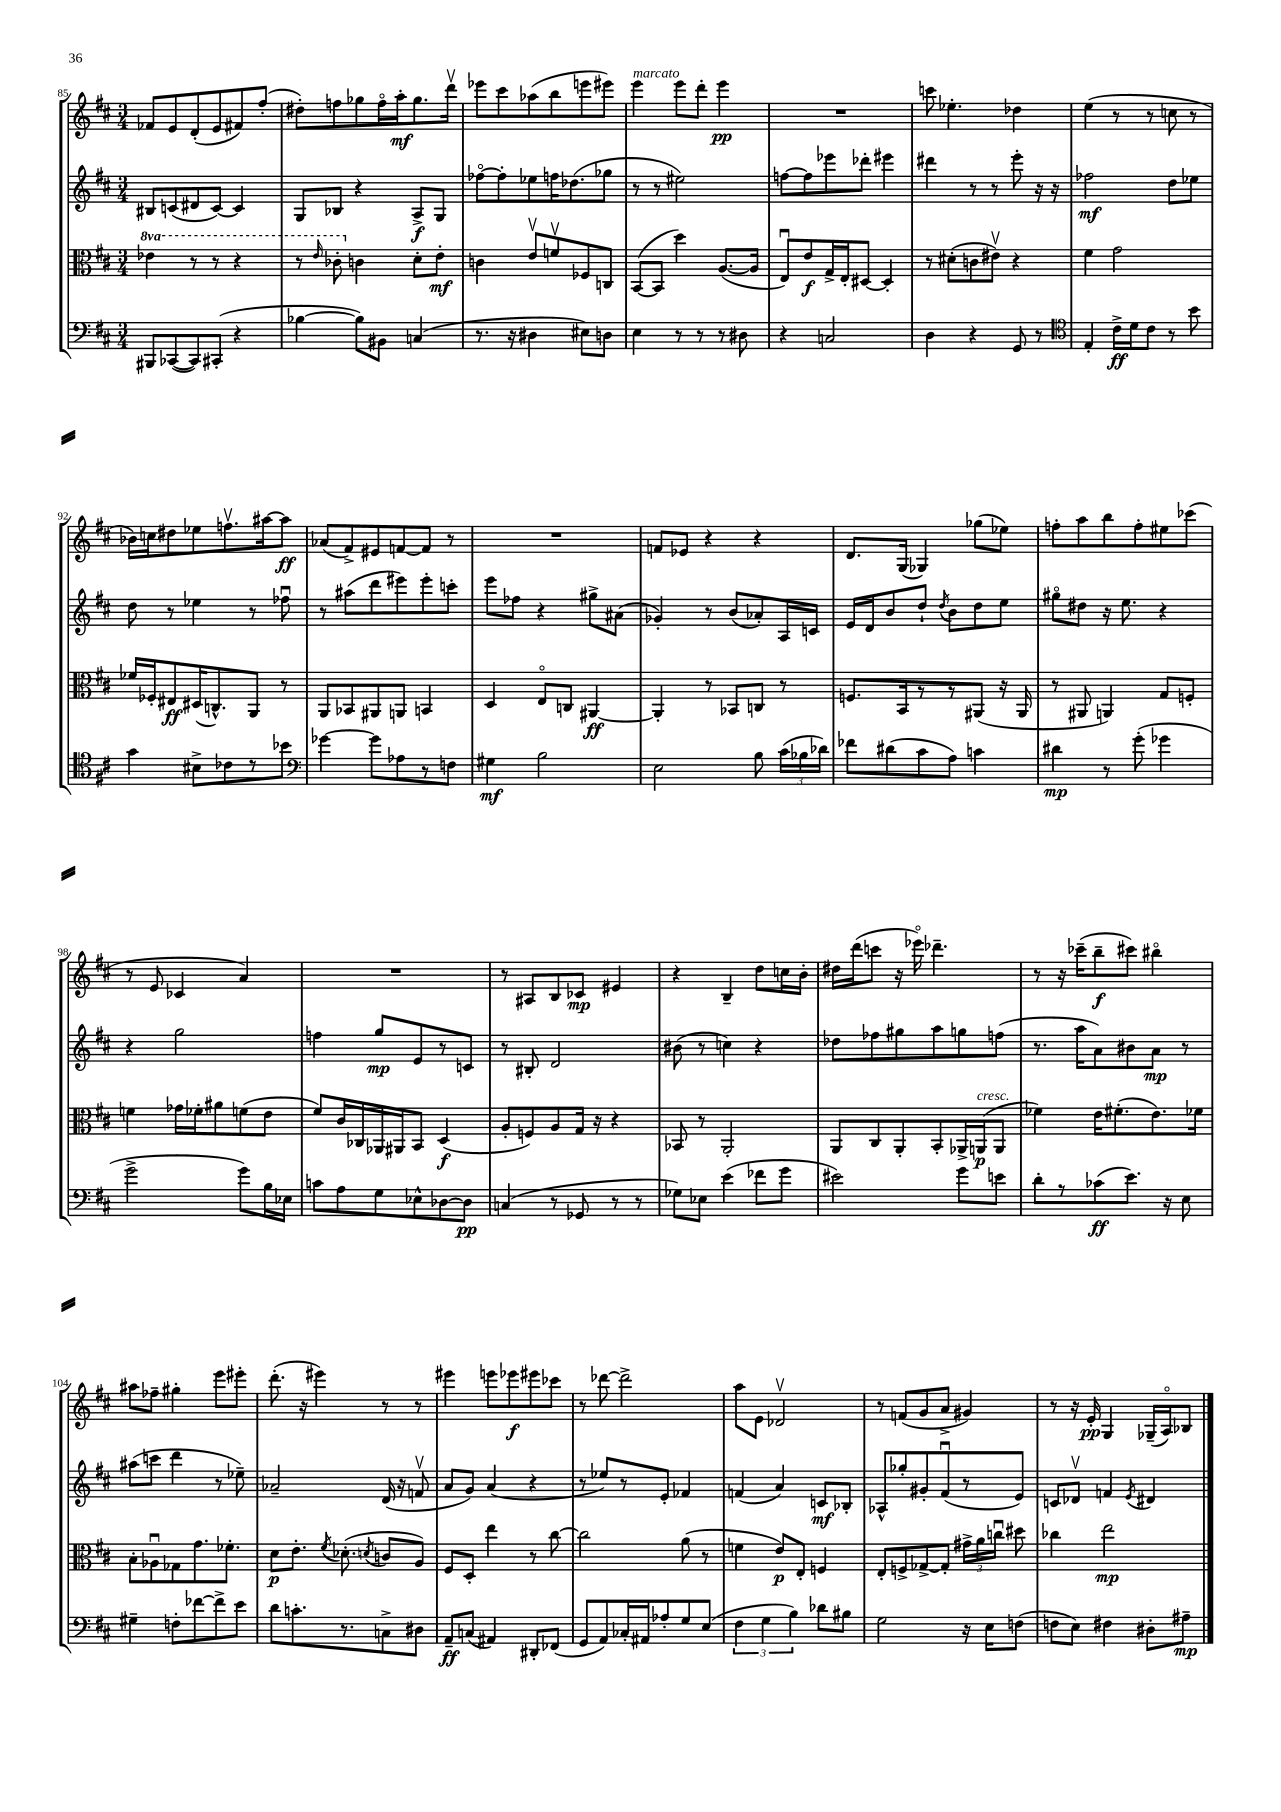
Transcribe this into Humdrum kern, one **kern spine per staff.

**kern	**dynam	**kern	**dynam	**kern	**dynam	**kern	**dynam
*part4	*part4	*part3	*part3	*part2	*part2	*part1	*part1
*staff4	*staff4	*staff3	*staff3	*staff2	*staff2	*staff1	*staff1
*clefF4	*	*clefC3	*	*clefG2	*	*clefG2	*
*k[f#c#]	*	*k[f#c#]	*	*k[f#c#]	*	*k[f#c#]	*
*M3/4	*	*M3/4	*	*M3/4	*	*M3/4	*
*	*	*8va	*	*	*	*	*
=85	=85	=85	=85	=85	=85	=85	=85
8BBB#X/L	.	4ee-X\	.	8B#X/L	.	8f-X/L	.
([8CC-X/	.	.	.	(8cn/	.	8e/	.
8CC-/])	.	8r	.	8d#X/	.	(8d'/	.
(8CC#X'/J	.	8r	.	[8c/J)	.	8e/	.
4r	.	4r	.	4c/]	.	8f#X/)	.
.	.	.	.	.	.	(8ff#'/J	.
=86	=86	=86	=86	=86	=86	=86	=86
[4B-X\	.	8r	.	8G/L	.	8dd#X'\L)	.
.	.	16qqee/	.	.	.	.	.
.	.	8cc-X'\	.	8B-X/J	.	8ffn\	.
*	*	*X8va	*	*	*	*	*
8B-\L])	.	4cn\	.	4r	.	8gg-X\	.
8BB#X\J	.	.	.	.	.	16ff\L	.
.	.	.	.	.	.	16aa'\J	mf
(4Cn/	.	8d'\L	.	8A^/L	f	8.gg-\	.
.	.	8e'\J	mf	8G/J	.	.	.
.	.	.	.	.	.	16dddv\Jk	.
=87	=87	=87	=87	=87	=87	=87	=87
8.r	.	4cn\	.	[8ff-X\L	.	8eee-X\L	.
.	.	.	.	8ff-'\]	.	8ccc#\	.
16r	.	.	.	.	.	.	.
4D#X\	.	8ev/L	.	8ee-X\	.	(8aa-X\	.
.	.	8fnv/	.	16ffn\K	.	8bb\	.
.	.	.	.	(8.dd-X\	.	.	.
8E#X\L)	.	8F-X/	.	.	.	8eeen\	.
8Dn\J	.	8Cn/J	.	8gg-X\J	.	8eee#X\J)	.
=88	=88	=88	=88	=88	=88	=88	=88
!	!	!	!	!	!	!LO:TX:a:i:t=marcato	!
4E\	.	([8BB/L	.	8r	.	4eee\	.
.	.	8BB/J]	.	8r	.	.	.
8r	.	4dd\)	.	2ee#X\)	.	8eee\L	.
8r	.	.	.	.	.	8ddd'\J	.
8r	.	([8.A/L	.	.	.	4eee\	pp
8D#X\	.	.	.	.	.	.	.
.	.	16A/Jk]	.	.	.	.	.
=89	=89	=89	=89	=89	=89	=89	=89
4r	.	8Eu/L)	.	[8ffn\L	.	2.r	.
.	.	8e/	f	8ff\]	.	.	.
2Cn/	.	16G^/L	.	8eee-X\	.	.	.
.	.	16E'/J	.	.	.	.	.
.	.	[8D#X/J	.	8ddd-X'\J	.	.	.
.	.	4D#'/]	.	4eee#X\	.	.	.
=90	=90	=90	=90	=90	=90	=90	=90
4D\	.	8r	.	4ddd#X\	.	8cccn\	.
.	.	(8d#X'\L	.	.	.	4.ee-X'\	.
4r	.	8cn\	.	8r	.	.	.
.	.	8e#Xv\J)	.	8r	.	.	.
8GG/	.	4r	.	8eee'\	.	4dd-X\	.
8r	.	.	.	16r	.	.	.
.	.	.	.	16r	.	.	.
=91	=91	=91	=91	=91	=91	=91	=91
*clefC4	*	*	*	*	*	*	*
4E'/	.	4f#\	.	2ff-X\	mf	(4ee\	.
16c#^\LL	ff	2g\	.	.	.	8r	.
16d\J	.	.	.	.	.	.	.
8c#\J	.	.	.	.	.	8r	.
8r	.	.	.	8dd\L	.	8ccn\	.
8b\	.	.	.	8ee-X\J	.	8r	.
!!LO:LB:g=z
=92	=92	=92	=92	=92	=92	=92	=92
4g\	.	16f-X/LL	.	8dd\	.	16b-X\LL)	.
.	.	16F-X'/J	.	.	.	16ccn\J	.
.	.	8E#X/	ff	8r	.	8dd#X\	.
8B#X^\L	.	(16D#X/K	.	4ee-X\	.	8ee-X\	.
.	.	8.Cn^^/)	.	.	.	.	.
8c-X\	.	.	.	.	.	8.ffnv\	.
8r	.	8AA/J	.	8r	.	.	.
.	.	.	.	.	.	[16aa#X\k	.
8b-X\J	.	8r	.	8ff-Xu\	.	8aa#\J]	ff
=93	=93	=93	=93	=93	=93	=93	=93
*clefF4	*	*	*	*	*	*	*
[4g-X\	.	8AA/L	.	8r	.	(8a-X/L	.
.	.	8BB-X/	.	(8aa#X\L	.	8f#^/)	.
8g-\L]	.	8AA#X/	.	8ddd\	.	8e#X/	.
8A-X\	.	8AAn/J	.	8eee#X\)	.	[8fn/	.
8r	.	4BBn/	.	8eee#'\	.	8f/J]	.
8Fn\J	.	.	.	8cccn'\J	.	8r	.
=94	=94	=94	=94	=94	=94	=94	=94
4G#X\	mf	4D/	.	8eee\L	.	2.r	.
.	.	.	.	8ff-X\J	.	.	.
2B\	.	8E/L	.	4r	.	.	.
.	.	8Cn/J	.	.	.	.	.
.	.	[4AA#X/	ff	8gg#X^\L	.	.	.
.	.	.	.	(8a#X\J	.	.	.
=95	=95	=95	=95	=95	=95	=95	=95
2E\	.	4AA#'/]	.	4g-X'/)	.	8fn/L	.
.	.	.	.	.	.	8e-X/J	.
.	.	8r	.	8r	.	4r	.
.	.	8BB-X/L	.	(8b/L	.	.	.
8B\	.	8Cn/J	.	8a-X'/)	.	4r	.
(24c#\LL	.	8r	.	16A/L	.	.	.
24B-X\	.	.	.	.	.	.	.
.	.	.	.	16cn/JJ	.	.	.
24d-X\JJ)	.	.	.	.	.	.	.
=96	=96	=96	=96	=96	=96	=96	=96
8f-X\L	.	8.Fn/L	.	16e/LL	.	8.d/L	.
.	.	.	.	16d/J	.	.	.
(8d#X\	.	.	.	8b/	.	.	.
.	.	16BB/k	.	.	.	(16G/Jk	.
8c#\	.	8r	.	8dd`/J	.	4G-X/)	.
.	.	.	.	8qdd/	.	.	.
8A\J)	.	8r	.	8b\L	.	.	.
4cn\	.	(8AA#X/J	.	8dd\	.	(8gg-X\L	.
.	.	16r	.	8ee\J	.	8ee-X\J)	.
.	.	16AA#/	.	.	.	.	.
=97	=97	=97	=97	=97	=97	=97	=97
4d#X\	mp	8r	.	8gg#X\L	.	8ffn'\L	.
.	.	8AA#X/	.	8dd#X\J	.	8aa\	.
8r	.	4AAn/)	.	16r	.	8bb\	.
.	.	.	.	8.ee\	.	.	.
(8g'\	.	.	.	.	.	8ff'\	.
4g-X\	.	8G/L	.	4r	.	8ee#X\	.
.	.	8Fn'/J	.	.	.	(8ccc-X\J	.
!!LO:LB:g=z
=98	=98	=98	=98	=98	=98	=98	=98
2g^\	.	4fn\	.	4r	.	8r	.
.	.	.	.	.	.	8e/	.
.	.	16g-X\LL	.	2gg\	.	4c-X/	.
.	.	16f-X'\J	.	.	.	.	.
.	.	8a#X\	.	.	.	.	.
8g\L)	.	(8fn\	.	.	.	4a/)	.
16B\L	.	8e\J	.	.	.	.	.
16E-X\JJ	.	.	.	.	.	.	.
=99	=99	=99	=99	=99	=99	=99	=99
8cn\L	.	8f#/L)	.	4ffn\	.	2.r	.
8A\	.	16c#/L	.	.	.	.	.
.	.	16C-X/	.	.	.	.	.
8G\	.	16AA-X/	.	8gg/L	mp	.	.
.	.	16AA#X/J	.	.	.	.	.
8E-X^^\	.	8BB/J	.	8e/	.	.	.
[8D-X\	.	(4D/	f	8r	.	.	.
8D-\J]	pp	.	.	8cn/J	.	.	.
=100	=100	=100	=100	=100	=100	=100	=100
(4Cn/	.	8A'/L	.	8r	.	8r	.
.	.	8Fn/)	.	8B#X'/	.	8A#X/L	.
8r	.	8A/	.	2d/	.	8B/	.
8GG-X/	.	16G/Jk	.	.	.	8c-X/J	mp
.	.	16r	.	.	.	.	.
8r	.	4r	.	.	.	4e#X/	.
8r	.	.	.	.	.	.	.
=101	=101	=101	=101	=101	=101	=101	=101
8G-X\L)	.	8BB-X/	.	(8b#X\	.	4r	.
8E-X\J	.	8r	.	8r	.	.	.
(4e\	.	2AA'/	.	4ccn\)	.	4B~/	.
8f-X\L	.	.	.	4r	.	8dd\L	.
8g\J	.	.	.	.	.	16ccn\L	.
.	.	.	.	.	.	16b'\JJ	.
=102	=102	=102	=102	=102	=102	=102	=102
2e#X\)	.	8AA/L	.	8dd-X\L	.	16dd#X\LL	.
.	.	.	.	.	.	(16ddd\J	.
.	.	8C#/	.	8ff-X\	.	8cccn\J	.
.	.	8AA'/	.	8gg#X\	.	16r	.
.	.	.	.	.	.	16eee-X\)	.
.	.	8BB'/	.	8aa\	.	4.ddd-X~\	.
8g\L	.	16AA-X^/L	.	8ggn\	.	.	.
!	!	!LO:TX:a:i:t=cresc.	!	!	!	!	!
.	.	(16AAn/J	p	.	.	.	.
8en\J	.	8AA/J	.	(8ffn\J	.	.	.
=103	=103	=103	=103	=103	=103	=103	=103
8d'\L	.	4f-X\)	.	8.r	.	8r	.
8r	.	.	.	.	.	16r	.
.	.	.	.	16aa\KL	.	(16ccc-X~\KL	.
(8c-X\	ff	16e\KL	.	8a\)	.	8bb~\	f
.	.	(8.f#X'\	.	.	.	.	.
8.e\J)	.	.	.	8b#X\	.	8ccc#X\J)	.
.	.	8.e\)	.	8a\J	mp	4bb#X\	.
16r	.	.	.	.	.	.	.
8E\	.	.	.	8r	.	.	.
.	.	16f-X\Jk	.	.	.	.	.
!!LO:LB:g=z
=104	=104	=104	=104	=104	=104	=104	=104
4G#X~\	.	8B'\L	.	(8aa#X\L	.	8aa#X\L	.
.	.	8A-Xu\	.	8cccn\J	.	8ff-X~\J	.
8Fn'\L	.	8G-X\	.	4ddd\	.	4gg#X'\	.
[8f-X\	.	8.g\	.	.	.	.	.
8f-^\]	.	.	.	8r	.	8eee\L	.
.	.	8.f-X'\J	.	.	.	.	.
8e\J	.	.	.	8ee-X~\)	.	8eee#X'\J	.
=105	=105	=105	=105	=105	=105	=105	=105
8d\L	.	8d\L	p	2a-X~/	.	(8.ddd'\	.
8.cn'\	.	8.e'\J	.	.	.	.	.
.	.	.	.	.	.	16r	.
.	.	.	.	.	.	4eee#X\)	.
.	.	8qf#/	.	.	.	.	.
8.r	.	(8.d-X'\	.	.	.	.	.
.	.	8qdn/	.	.	.	.	.
8Cn^\	.	8cn/L	.	(16d/	.	8r	.
.	.	.	.	16r	.	.	.
8D#X\J	.	8A/J)	.	8fnv/	.	8r	.
=106	=106	=106	=106	=106	=106	=106	=106
8AA~/L	ff	8F#/L	.	8a/L	.	4eee#X\	.
(8Cn/J	.	8D'/J	.	8g/J)	.	.	.
4AA#X/)	.	4ee\	.	(4a/	.	8eeen\L	.
.	.	.	.	.	.	8eee-X\	f
8DD#X'/L	.	8r	.	4r	.	8eee#X\	.
(8FF-X/J	.	[8cc#\	.	.	.	8ccc-X\J	.
=107	=107	=107	=107	=107	=107	=107	=107
8GG/L	.	2cc#\]	.	8r	.	8r	.
8AA/)	.	.	.	8ee-X/L)	.	[8ddd-X\	.
16C-X'/L	.	.	.	8r	.	2ddd-^\]	.
16AA#X/J	.	.	.	.	.	.	.
8A-X'/	.	.	.	8e'/J	.	.	.
8G/	.	(8a\	.	4f-X/	.	.	.
(8E/J	.	8r	.	.	.	.	.
=108	=108	=108	=108	=108	=108	=108	=108
6F#\	.	4fn\	.	(4fn/	.	8aa\L	.
.	.	.	.	.	.	8e\J	.
6G\	.	.	.	.	.	.	.
.	.	8e/L)	p	4a/)	.	2d-Xv/	.
6B\)	.	.	.	.	.	.	.
.	.	8E'/J	.	.	.	.	.
8d-X\L	.	4Fn/	.	8cn/L	mf	.	.
8B#X\J	.	.	.	8B-X'/J	.	.	.
=109	=109	=109	=109	=109	=109	=109	=109
2G\	.	8E'/L	.	8A-X^^/L	.	8r	.
.	.	8Fn^/	.	8gg-X'/	.	(8fn/L	.
.	.	[8G-X^/	.	8g#X'/	.	8g/	.
.	.	8G-'/J]	.	(8f#u/	.	8a^/J	.
16r	.	24g#X^\LL	.	8r	.	4g#X/)	.
.	.	24a\	.	.	.	.	.
16E\KL	.	.	.	.	.	.	.
.	.	24ccnu\JJ	.	.	.	.	.
(8Fn\J	.	8dd#X\	.	8e/J)	.	.	.
=110	=110	=110	=110	=110	=110	=110	=110
8Fn\L	.	4cc-X\	.	8cn/L	.	8r	.
8E\J)	.	.	.	8d-Xv/J	.	16r	.
.	.	.	.	.	.	16e'/	pp
4F#X\	.	2ee\	mp	4fn/	.	4G/	.
.	.	.	.	8qe/	.	.	.
8D#X'\L	.	.	.	4d#X/	.	(16G-X~/LL	.
.	.	.	.	.	.	16A/J)	.
8A#X~\J	mp	.	.	.	.	8B-X/J	.
==	==	==	==	==	==	==	==
*-	*-	*-	*-	*-	*-	*-	*-
